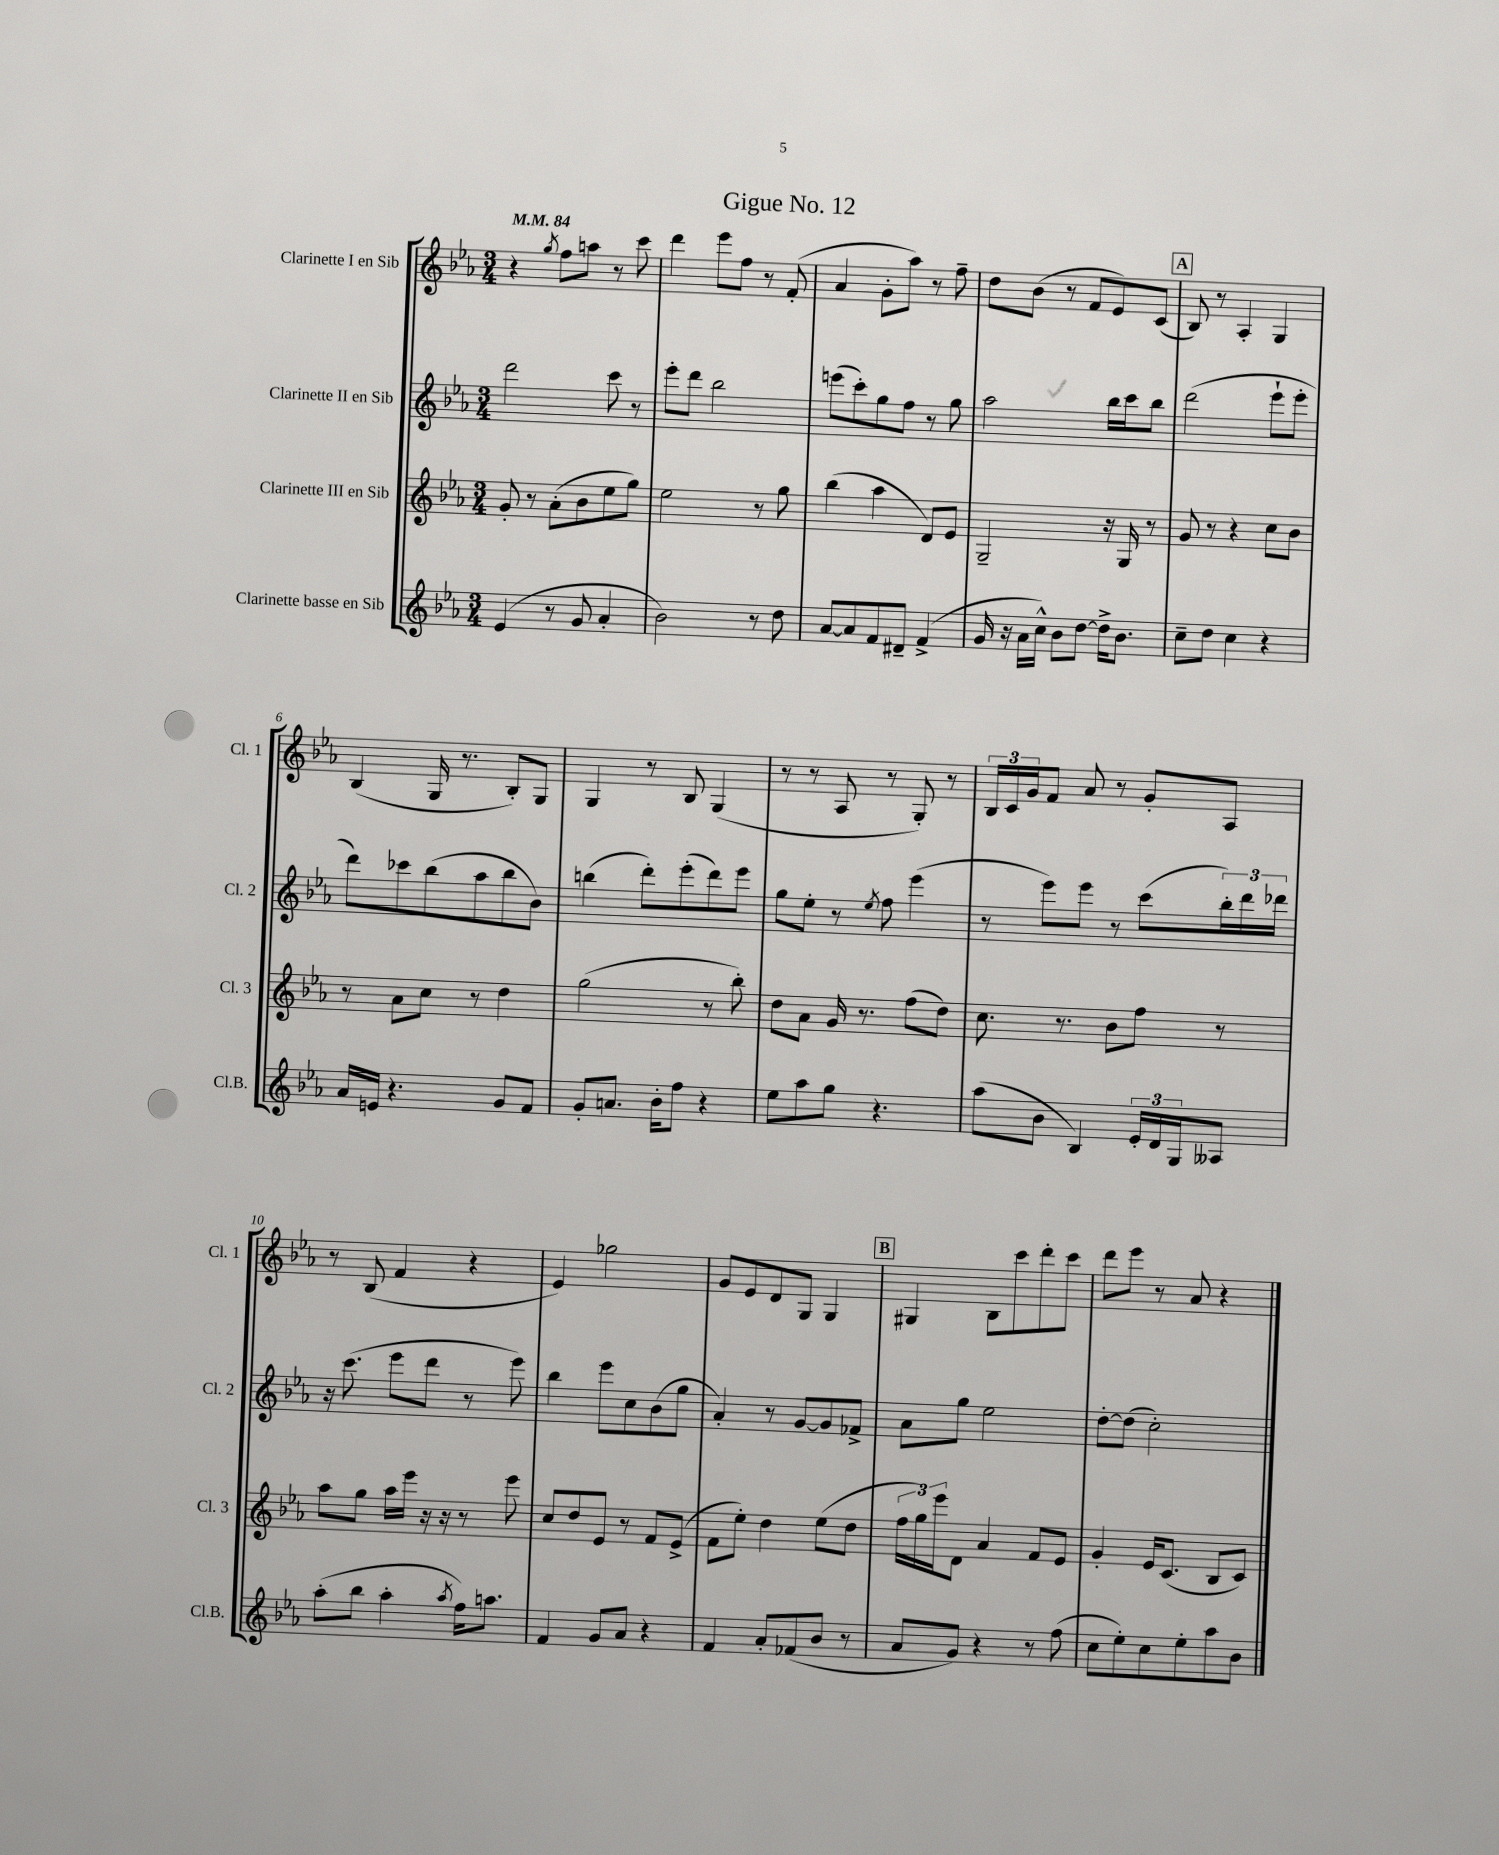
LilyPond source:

\header { title = "Gigue No. 12" }
<<
\new StaffGroup <<
\new Staff = "s0" \with { instrumentName = "Clarinette I en Sib" shortInstrumentName = "Cl. 1" } {
    \clef treble \key ees \major \numericTimeSignature \time 3/4 \tempo 4 = 84
    r4 \acciaccatura { g''8 } f''8 a''8 r8 c'''8 |
    d'''4 ees'''8 f''8 r8 f'8-.( |
    aes'4 g'8-. aes''8) r8 f''8-- |
    d''8 bes'8( r8 f'8 ees'8) c'8( |
    \mark \markup { \box "A" } bes8) r8 aes4-. g4 |
    bes4( g16 r8. bes8-.) g8 |
    g4 r8 bes8 g4( |
    r8 r8 aes8 r8 g8-.) r8 |
    \tuplet 3/2 { bes16 c'16 g'16 } f'8 aes'8 r8 g'8-. aes8 |
    r8 bes8( f'4 r4 |
    ees'4) ges''2 |
    g'8 ees'8 d'8 g8 g4 |
    \mark \markup { \box "B" } gis4 bes8 c'''8 d'''8-. c'''8 |
    d'''8 ees'''8 r8 aes'8 r4 \bar "|." |
}
\new Staff = "s1" \with { instrumentName = "Clarinette II en Sib" shortInstrumentName = "Cl. 2" } {
    \clef treble \key ees \major \numericTimeSignature \time 3/4
    d'''2 c'''8 r8 |
    ees'''8-. d'''8 bes''2 |
    e'''8( c'''8-.) g''8 f''8 r8 g''8 |
    aes''2 bes''16 c'''16 bes''8 |
    \mark \markup { \box "A" } d'''2( ees'''8-! ees'''8-. |
    d'''8) ces'''8 bes''8( aes''8 bes''8 bes'8) |
    b''4( d'''8-.) ees'''8-.( d'''8) ees'''8 |
    g''8 ees''8-. r8 \acciaccatura { ees''8 } f''8 ees'''4( |
    r8 ees'''8) ees'''8 r8 c'''8( \tuplet 3/2 { bes''16-.) d'''16 des'''16 } |
    r16 c'''8.( ees'''8 d'''8 r8 ees'''8) |
    bes''4 ees'''8 c''8 bes'8( g''8 |
    aes'4-.) r8 g'8~ g'8 fes'8-> |
    \mark \markup { \box "B" } aes'8 g''8 ees''2 |
    d''8~-. d''8( c''2-.) \bar "|." |
}
\new Staff = "s2" \with { instrumentName = "Clarinette III en Sib" shortInstrumentName = "Cl. 3" } {
    \clef treble \key ees \major \numericTimeSignature \time 3/4
    g'8-. r8 aes'8-.( bes'8 ees''8 g''8) |
    ees''2 r8 g''8 |
    bes''4( aes''4 d'8) ees'8 |
    g2-- r16 g16 r8 |
    \mark \markup { \box "A" } g'8 r8 r4 c''8 bes'8 |
    r8 aes'8 c''8 r8 d''4 |
    g''2( r8 bes''8-.) |
    d''8 aes'8 g'16 r8. f''8( d''8) |
    c''8. r8. bes'8 f''8 r8 |
    aes''8 g''8 aes''16 ees'''16 r16 r16 r8 ees'''8 |
    c''8 d''8 ees'8 r8 f'8 ees'8->( |
    f'8 ees''8-.) d''4 ees''8( d''8 |
    \mark \markup { \box "B" } \tuplet 3/2 { f''16 g''16) ees'''16 } d'8 aes'4 f'8 ees'8 |
    g'4-. ees'16 c'8.( bes8 c'8) \bar "|." |
}
\new Staff = "s3" \with { instrumentName = "Clarinette basse en Sib" shortInstrumentName = "Cl.B." } {
    \clef treble \key ees \major \numericTimeSignature \time 3/4
    ees'4( r8 g'8 aes'4-. |
    bes'2) r8 d''8 |
    aes'8~ aes'8 f'8 dis'8-- f'4->( |
    g'16 r16 aes'16 c''16-^) bes'8 d''8~ d''16-> bes'8. |
    \mark \markup { \box "A" } c''8-- d''8 c''4 r4 |
    aes'16 e'16 r4. g'8 f'8 |
    g'8-. a'8. bes'16-. f''8 r4 |
    ees''8 aes''8 g''8 r4. |
    aes''8( bes'8 bes4) \tuplet 3/2 { ees'16-. d'16 g16 } aeses8 |
    aes''8-.( bes''8 aes''4-. \acciaccatura { aes''8 } f''16) a''8. |
    f'4 g'8 aes'8 r4 |
    f'4 aes'8-. fes'8( bes'8 r8 |
    \mark \markup { \box "B" } aes'8 g'8) r4 r8 f''8( |
    c''8 ees''8-.) c''8 ees''8-. aes''8 bes'8 \bar "|." |
}
>>
>>
